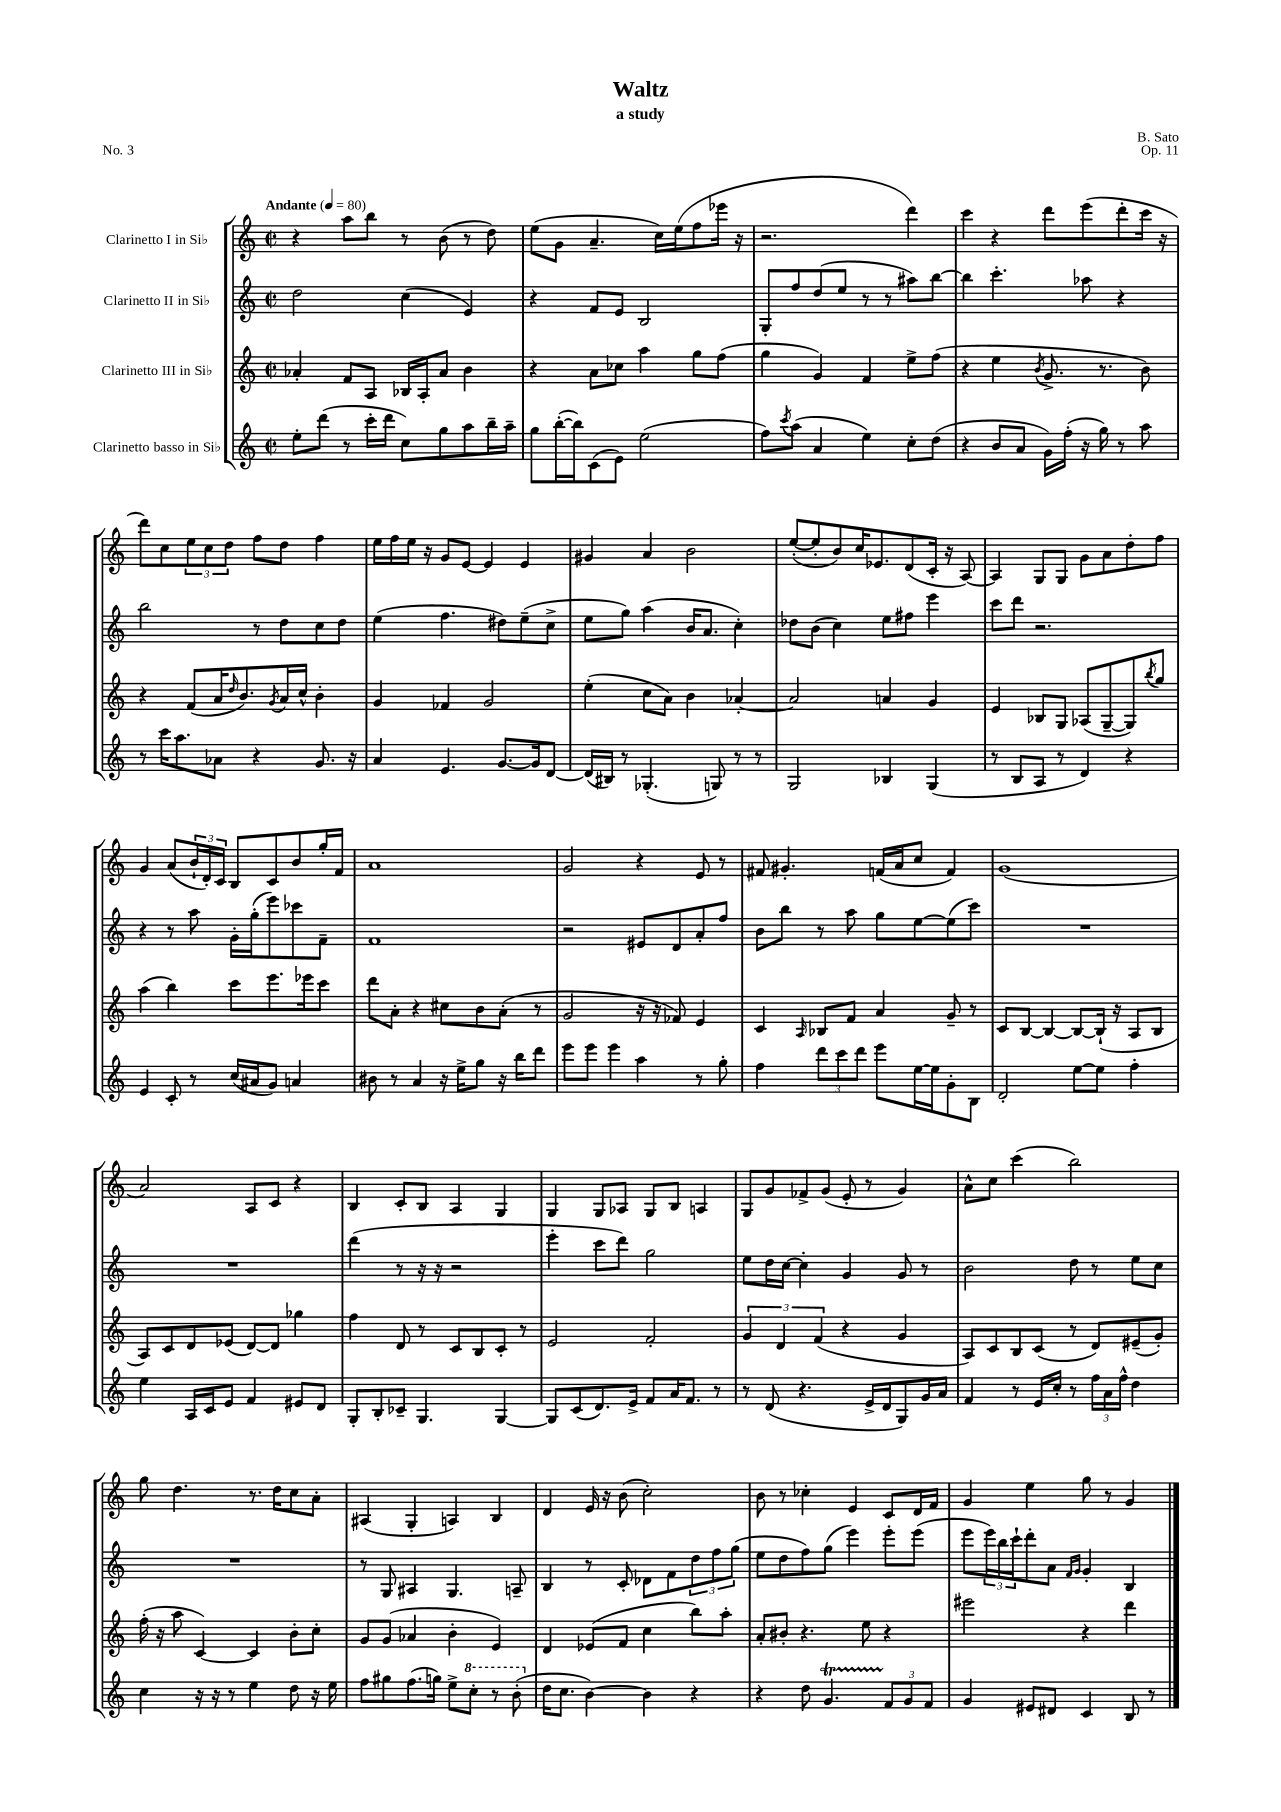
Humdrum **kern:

**kern	**kern	**kern	**kern
*staff4	*staff3	*staff2	*staff1
*clefG2	*clefG2	*clefG2	*clefG2
*k[]	*k[]	*k[]	*k[]
*M2/2	*M2/2	*M2/2	*M2/2
*met(c|)	*met(c|)	*met(c|)	*met(c|)
*MM80	*MM80	*MM80	*MM80
8ee'	4a-'	2dd	4r
(8ddd	.	.	.
8r	8f	.	8aa
16ccc'	8A	.	8bb
16ddd	.	.	.
8cc)	16B-	(4cc	8r
.	16A'	.	.
8gg	8a-	.	(8b
8aa	4b	4e)	8r
16bb~	.	.	8dd)
16aa~	.	.	.
=	=	=	=
8gg	4r	4r	(8ee
([16bb'	.	.	8g
16bb])	.	.	.
(8c	8a	8f	4.a~
8e)	8cc-	8e	.
(2ee	4aa	2B	.
.	.	.	16cc)
.	.	.	(16ee
.	8gg	.	8ff
.	(8ff	.	16eee-
.	.	.	16r
=	=	=	=
8ff)	4gg	8G'	2.r
8qccc	.	.	.
(8aa	.	8ff	.
4a	4g)	(8dd	.
.	.	8ee	.
4ee)	4f	8r	.
.	.	8r	.
8cc'	8ee^	8aa#)	4ddd)
(8dd	(8ff	[8bb	.
=	=	=	=
4r	4r	4bb]	4ccc
8b	4ee	4.ccc'	4r
8a	.	.	.
.	8qb	.	.
16g)	8.g^	.	8ddd
(16ff'	.	.	.
16r	.	8aa-	(8eee
16gg)	8.r	.	.
8r	.	4r	8ddd'
8aa	8b)	.	16ccc
.	.	.	16r
=	=	=	=
8r	4r	2bb	8ddd)
16ccc	.	.	8cc
8.aa	.	.	.
.	(8f	.	12ee
.	.	.	12cc
8a-	16a	.	.
.	.	.	12dd
.	16qqdd	.	.
.	8.b)	.	.
4r	.	8r	8ff
.	8qg	.	.
.	16a	8dd	8dd
.	16cc^^	.	.
8.g	4b'	8cc	4ff
.	.	8dd	.
16r	.	.	.
=	=	=	=
4a	4g	(4ee	16ee
.	.	.	16ff
.	.	.	16ee
.	.	.	16r
4.e	4f-	4.ff	8g
.	.	.	[8e
.	2g	.	4e]
[8.g	.	8dd#)	.
.	.	(8ee~	4e
16g]	.	.	.
[8d	.	8cc^	.
=	=	=	=
(16d]	(4ee'	8ee	4g#
16B#)	.	.	.
8r	.	8gg)	.
(4.G-'	8cc	(4aa	4a
.	8a)	.	.
.	4b	16b	2b
.	.	8.a	.
8G)	.	.	.
8r	[4a-'	4cc')	.
8r	.	.	.
=	=	=	=
2G	2a-]	8dd-	([8ee'
.	.	(8b	8ee']
.	.	4cc)	8b)
.	.	.	16cc
.	.	.	8.e-
4B-	4a	8ee	.
.	.	8ff#	(8d
(4G	4g	4eee	16c'
.	.	.	16r
.	.	.	[8A)
=	=	=	=
8r	4e	8ccc	4A]
8B	.	8ddd	.
8A	8B-	2.r	8G
8r	8G	.	8G
4d)	(8A-	.	8g
.	[8G~	.	8a
4r	8G])	.	8dd'
.	8qbb	.	.
.	8gg	.	8ff
=	=	=	=
4e	(4aa	4r	4g
8c'	4bb)	8r	(8a
8r	.	8aa	24b`
.	.	.	24d')
.	.	.	24c
(16cc	8ccc	16g'	8B
16a#	.	(16gg'	.
8g)	8.eee	8eee)	8c
4a	.	8ccc-	8b
.	16eee-	.	.
.	8ccc	8f~	16gg'
.	.	.	16f
=	=	=	=
8b#	8ddd	1f	1a
8r	8a'	.	.
4a	4r	.	.
16r	8cc#	.	.
16ee^	.	.	.
8gg	8b	.	.
16r	(8a'	.	.
16bb	.	.	.
8ddd	8r	.	.
=	=	=	=
8eee	2g	2r	2g
8eee	.	.	.
4eee	.	.	.
4aa	16r	8e#	4r
.	16r	.	.
.	8f-)	8d	.
8r	4e	8a'	8e
8gg'	.	8ff	8r
=	=	=	=
4ff	4c	8b	8f#
.	.	8bb	4.g#'
.	16qqA	.	.
12ddd	8B-	8r	.
12ccc	.	.	.
.	8f	8aa	.
12ddd	.	.	.
8eee	4a	8gg	(16f
.	.	.	16a
[16ee	.	[8ee	8cc
16ee]	.	.	.
8g'	8g~	(8ee]	4f)
8B	8r	8ccc)	.
=	=	=	=
2d'	8c	1r	(1g
.	[8B	.	.
.	4B_	.	.
[8ee	8B_	.	.
8ee]	(16B`]	.	.
.	16r	.	.
4ff'	8A	.	.
.	8B	.	.
=	=	=	=
4ee	8A)	1r	2a)
.	8c	.	.
16A	8d	.	.
16c	.	.	.
8e	(8e-	.	.
4f	[8d)	.	8A
.	8d]	.	8c
8e#	4gg-	.	4r
8d	.	.	.
=	=	=	=
8G'	4ff	(4ddd	4B
8B'	.	.	.
8c-~	8d	8r	8c'
4.G	8r	16r	8B
.	.	16r	.
.	8c	2r	4A
.	8B	.	.
[4G	8c'	.	4G
.	8r	.	.
=	=	=	=
8G]	2e	4eee'	4G
(8c	.	.	.
8.d)	.	8ccc	8G
.	.	8ddd)	8A-
16e^	.	.	.
8f	2f'	2gg	8G
16a	.	.	8B
8.f	.	.	.
.	.	.	4A
8r	.	.	.
=	=	=	=
8r	6g	8ee	8G
(8d	.	16dd	8g
.	6d	.	.
.	.	[16cc	.
4.r	.	4cc']	8f-^
.	(6f	.	.
.	.	.	(8g
.	4r	4g	8e'
16e^	.	.	8r
16d	.	.	.
8G)	4g	8g	4g)
16g	.	8r	.
16a	.	.	.
=	=	=	=
4f	8A)	2b	8a^^
.	8c	.	8cc
8r	8B	.	(4ccc
16e	(8c	.	.
16cc'	.	.	.
8r	8r	8dd	2bb)
24ff	8d)	8r	.
24a	.	.	.
24ff^^	.	.	.
4dd	(8e#~	8ee	.
.	8g')	8cc	.
=	=	=	=
4cc	(16ff'	1r	8gg
.	16r	.	.
.	8aa	.	4.dd
16r	[4c)	.	.
16r	.	.	.
8r	.	.	.
4ee	4c]	.	8.r
.	.	.	16dd
8dd	8b'	.	8cc
16r	8cc'	.	8a'
16ee	.	.	.
=	=	=	=
8ff	8g	8r	(4A#
8gg#	(8g	8G	.
(8.ff	4a-	4A#	4G'
16gg)	.	.	.
8ee^	4b'	4.G	4A)
8ccc'	.	.	.
8r	4e)	.	4B
(8bb'	.	8A~	.
=	=	=	=
16dd	4d	4B	4d
8.cc	.	.	.
[4b)	(8e-	8r	16e
.	.	.	16r
.	8f	8c'	(8b
4b]	4cc	8d-	2cc')
.	.	8f	.
4r	8bb)	12dd	.
.	.	12ff	.
.	8aa'	.	.
.	.	(12gg	.
=	=	=	=
4r	8a'	8ee	8b
.	8b#'	8dd	8r
8dd	4.r	8ff)	4cc-'
4.g	.	(8gg	.
.	.	4eee)	4e
.	8ee	.	.
12f	4r	8eee'	8c
12g	.	.	.
.	.	(8eee	16d
12f	.	.	.
.	.	.	16f
=	=	=	=
4g	2eee#	8eee	4g
.	.	24eee)	.
.	.	24bb	.
.	.	24ccc`	.
8e#	.	8ddd'	4ee
8d#	.	8a	.
.	.	16qqf	.
.	.	16qqg	.
4c	4r	4g'	8gg
.	.	.	8r
8B	4ddd	4B	4g
8r	.	.	.
==	==	==	==
*-	*-	*-	*-
